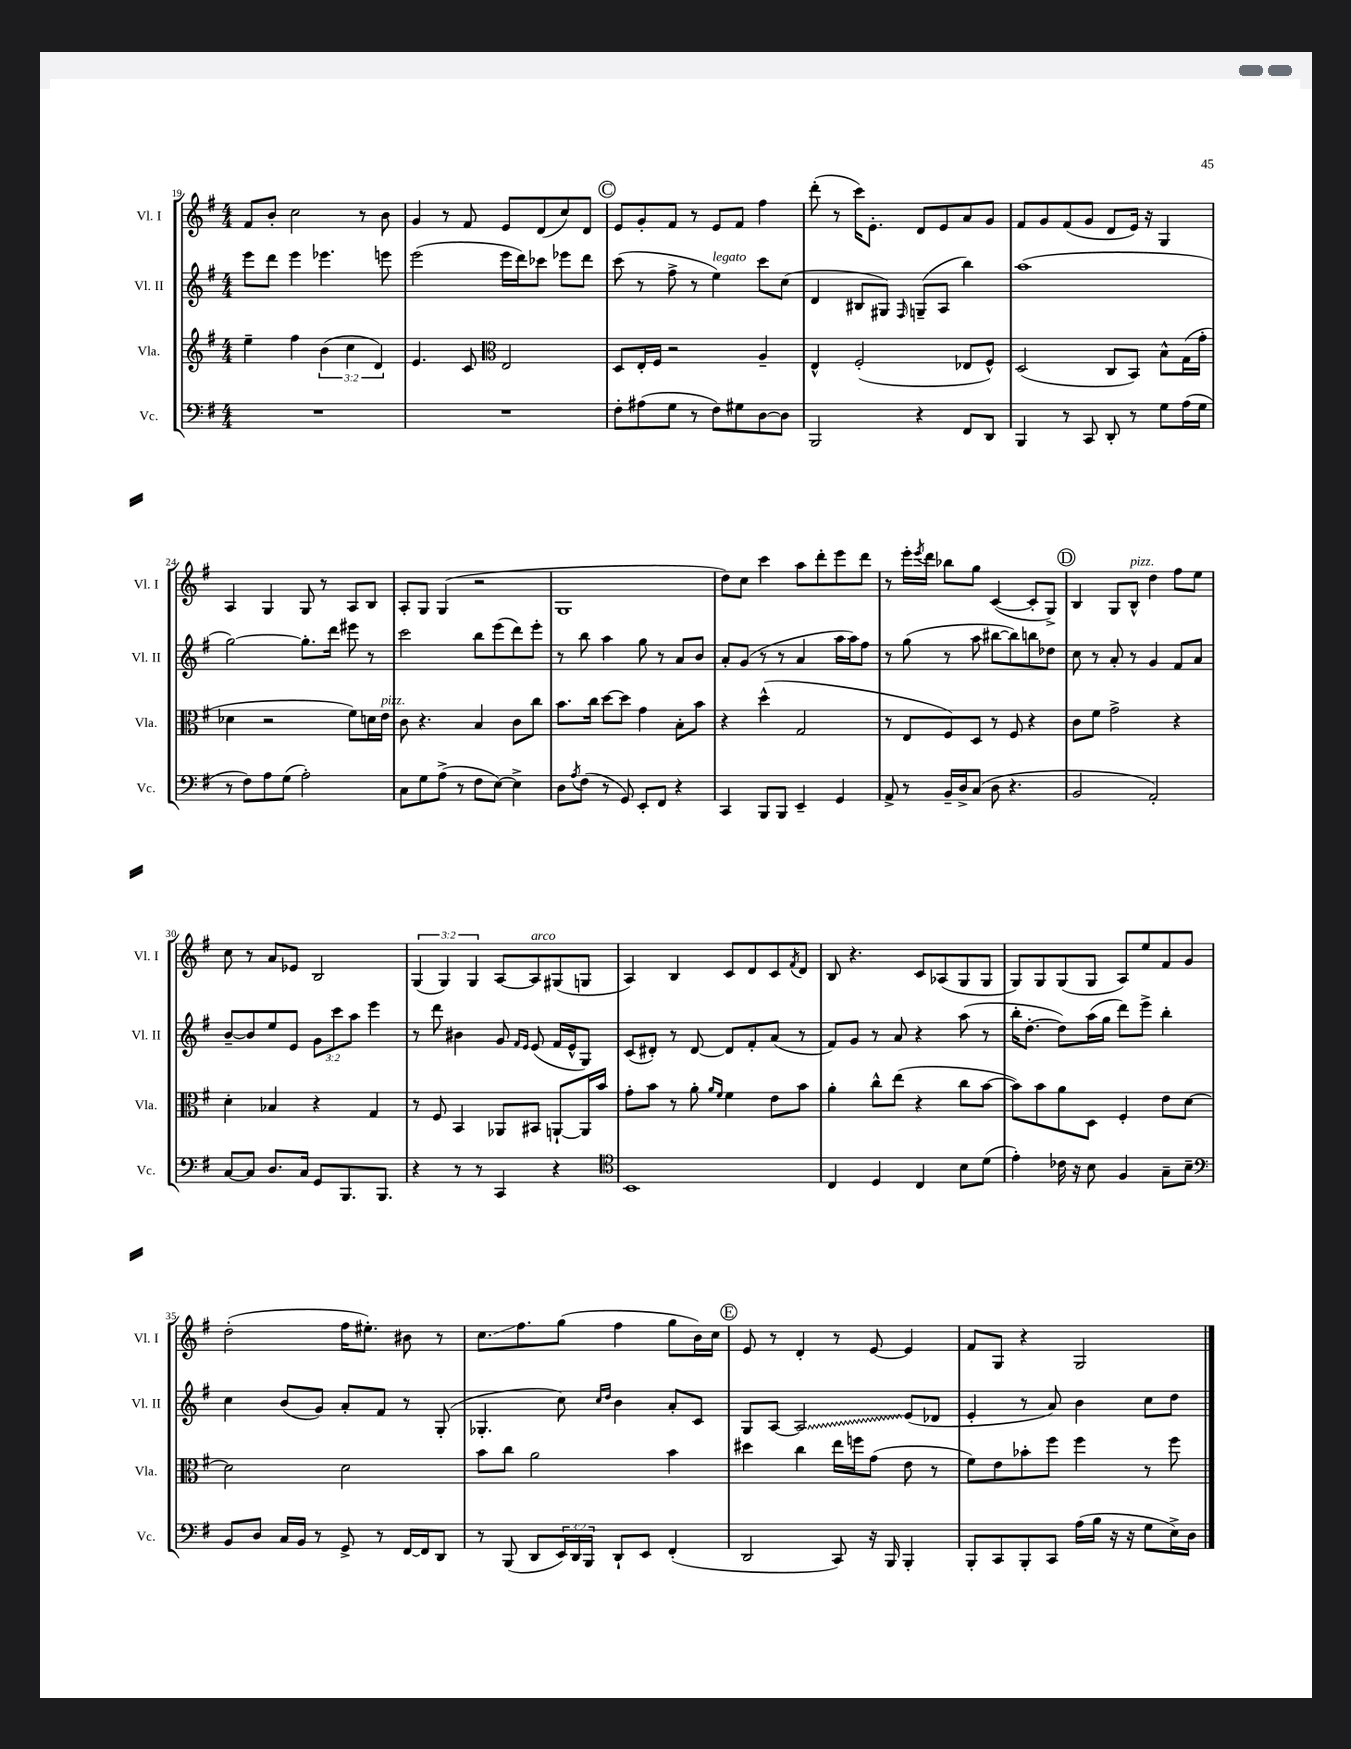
<<
\new StaffGroup <<
\new Staff = "s0" \with { instrumentName = "Vl. I" shortInstrumentName = "Vl. I" } {
    \clef treble \key g \major \numericTimeSignature \time 4/4 \override Staff.TupletNumber.text = #tuplet-number::calc-fraction-text
    fis'8 b'8-. c''2 r8 b'8 |
    g'4 r8 fis'8 e'8 d'8( c''8) d'8 |
    \mark \markup { \circle "C" } e'8 g'8-. fis'8 r8 e'8 fis'8 fis''4 |
    d'''8-.( r8 c'''16) e'8.-. d'8 e'8 a'8 g'8 |
    fis'8 g'8 fis'8( g'8 d'8 e'16) r16 g4 |
    a4 g4 g8 r8 a8 b8 |
    a8-. g8 g4( r2 |
    g1 |
    d''8) c''8 c'''4 a''8 d'''8-. e'''8 d'''8 |
    r8 e'''16-. \acciaccatura { e'''8 } d'''16 bes''8 g''8 c'4~( c'8-. g8->) |
    \mark \markup { \circle "D" } b4 g8 b8-^^\markup { \italic "pizz." } d''4 fis''8 e''8 |
    c''8 r8 a'8 ees'8 b2 |
    \tuplet 3/2 { g4( g4) g4 } a8~ a8^\markup { \italic "arco" } gis8( g8 |
    a4) b4 c'8 d'8 c'8 \acciaccatura { fis'8 } d'8 |
    b8 r4. c'8 aes8( g8 g8 |
    g8) g8 g8( g8 a8) e''8 fis'8 g'8 |
    d''2-.( fis''16 eis''8.-.) bis'8 r8 |
    c''8.\glissando fis''8. g''8( fis''4 g''8 b'16) c''16 |
    \mark \markup { \circle "E" } e'8 r8 d'4-. r8 e'8~ e'4 |
    fis'8 g8 r4 g2 \bar "|." |
}
\new Staff = "s1" \with { instrumentName = "Vl. II" shortInstrumentName = "Vl. II" } {
    \clef treble \key g \major \numericTimeSignature \time 4/4 \override Staff.TupletNumber.text = #tuplet-number::calc-fraction-text
    e'''8 d'''8 e'''4 ees'''4. e'''8 |
    e'''2( e'''16 d'''16) ces'''8 ees'''8 d'''8 |
    \mark \markup { \circle "C" } c'''8( r8 fis''8-> r8 e''4^\markup { \italic "legato" }) c'''8 c''8( |
    d'4 bis8 gis8) \grace { fis16 } g8--( a8 b''4) |
    a''1( |
    g''2~) g''8.-. d'''16 eis'''8 r8 |
    c'''2 b''8 e'''8( d'''8) e'''8-. |
    r8 b''8 a''4 g''8 r8 a'8 b'8 |
    a'8-. g'8( r8 r8 a'4 a''16 a''16) fis''8 |
    r8 g''8( r8 a''8 bis''8~ bis''8) b''8 des''8 |
    \mark \markup { \circle "D" } c''8 r8 a'8-. r8 g'4 fis'8 a'8 |
    b'8~-- b'8 e''8 e'8 \tuplet 3/2 { g'8 c'''8 a''8 } e'''4 |
    r8 d'''8 bis'4 g'8 \grace { fis'16 e'16 } e'8( fis'16 e'16-^ g8) |
    c'8( dis'8-.) r8 dis'8~ dis'8 fis'8-. a'8( r8 |
    fis'8) g'8 r8 a'8 r4 a''8( r8 |
    b''16-. d''8.~-. d''8) a''16( g''16 d'''8) e'''8-> b''4-. |
    c''4 b'8( g'8) a'8-. fis'8 r8 g8-.( |
    ges4.-. c''8) \grace { c''16 d''16 } b'4 a'8-. c'8 |
    \mark \markup { \circle "E" } g8 a8~ \once \override Glissando.style = #'zigzag a2\glissando e'8( des'8 |
    e'4-. r8 a'8) b'4 c''8 d''8 \bar "|." |
}
\new Staff = "s2" \with { instrumentName = "Vla." shortInstrumentName = "Vla." } {
    \clef treble \key g \major \numericTimeSignature \time 4/4 \override Staff.TupletNumber.text = #tuplet-number::calc-fraction-text
    e''4-- fis''4 \tuplet 3/2 { b'4( c''4 d'4) } |
    e'4. c'8 \clef alto e2 |
    \mark \markup { \circle "C" } d8 e16-. fis16 r2 a4-- |
    e4-^ fis2-.( ees8 fis8-^) |
    d2( c8 b,8) b8-^ g16( g'16-. |
    des'4 r2 fis'8) d'16 e'16^\markup { \italic "pizz." } |
    c'8 r4. b4 c'8 c''8 |
    b'8. c''16 d''8~ d''8 g'4 b8-. b'8 |
    r4 d''4-^( g2 |
    r8 e8 fis8) d8 r8 fis8 r4 |
    \mark \markup { \circle "D" } c'8 fis'8 g'2-> r4 |
    d'4-. bes4 r4 g4 |
    r8 fis8 b,4 aes,8 bis,8 a,8~-! a,16 b'16 |
    g'8-. b'8 r8 a'8-. \grace { a'16 fis'16 } fis'4 e'8 b'8 |
    a'4-. c''8-^ e''8( r4 c''8 b'8~ |
    b'8) b'8 a'8 d8 fis4-. e'8 d'8~ |
    d'2 d'2 |
    b'8 c''8 a'2 b'4 |
    \mark \markup { \circle "E" } dis''4 c''4 e''16 f''16 g'8( e'8 r8 |
    fis'8) e'8 bes'8-. fis''8 fis''4 r8 fis''8 \bar "|." |
}
\new Staff = "s3" \with { instrumentName = "Vc." shortInstrumentName = "Vc." } {
    \clef bass \key g \major \numericTimeSignature \time 4/4 \override Staff.TupletNumber.text = #tuplet-number::calc-fraction-text
    R1 |
    R1 |
    \mark \markup { \circle "C" } fis8-. ais8( g8 r8 fis8) gis8 d8~ d8 |
    b,,2 r4 fis,8 d,8 |
    b,,4 r8 c,8 d,8-. r8 g8 a16( g16 |
    r8 fis8) a8 g8( a2-.) |
    c8 g8 a8->( r8 fis8 e8~) e4-> |
    d8 \acciaccatura { a8 } fis8( r8 g,8) e,8-. fis,8 r4 |
    c,4 b,,8 b,,8 e,4-- g,4 |
    a,8-> r8 b,16-- d16-> c8( d8 r4. |
    \mark \markup { \circle "D" } b,2 a,2-.) |
    c8~ c8 d8. c16 g,8 b,,8. b,,8. |
    r4 r8 r8 c,4 r4 |
    \clef tenor b,1 |
    c4 d4 c4 b8 d'8( |
    e'4-.) ces'16 r16 b8 fis4 g8-- b8-- |
    \clef bass b,8 d8 c16 b,16 r8 g,8-> r8 fis,16~ fis,16 d,8 |
    r8 b,,8( d,8 \tuplet 3/2 { e,16) d,16 b,,16 } d,8-! e,8 fis,4-.( |
    \mark \markup { \circle "E" } d,2 c,8) r16 b,,16 b,,4-. |
    b,,8-. c,8 b,,8-. c,8 a16( b16 r16 r16 g8 e16->) d16 \bar "|." |
}
>>
>>
\layout { \context { \Score currentBarNumber = #19 } }
